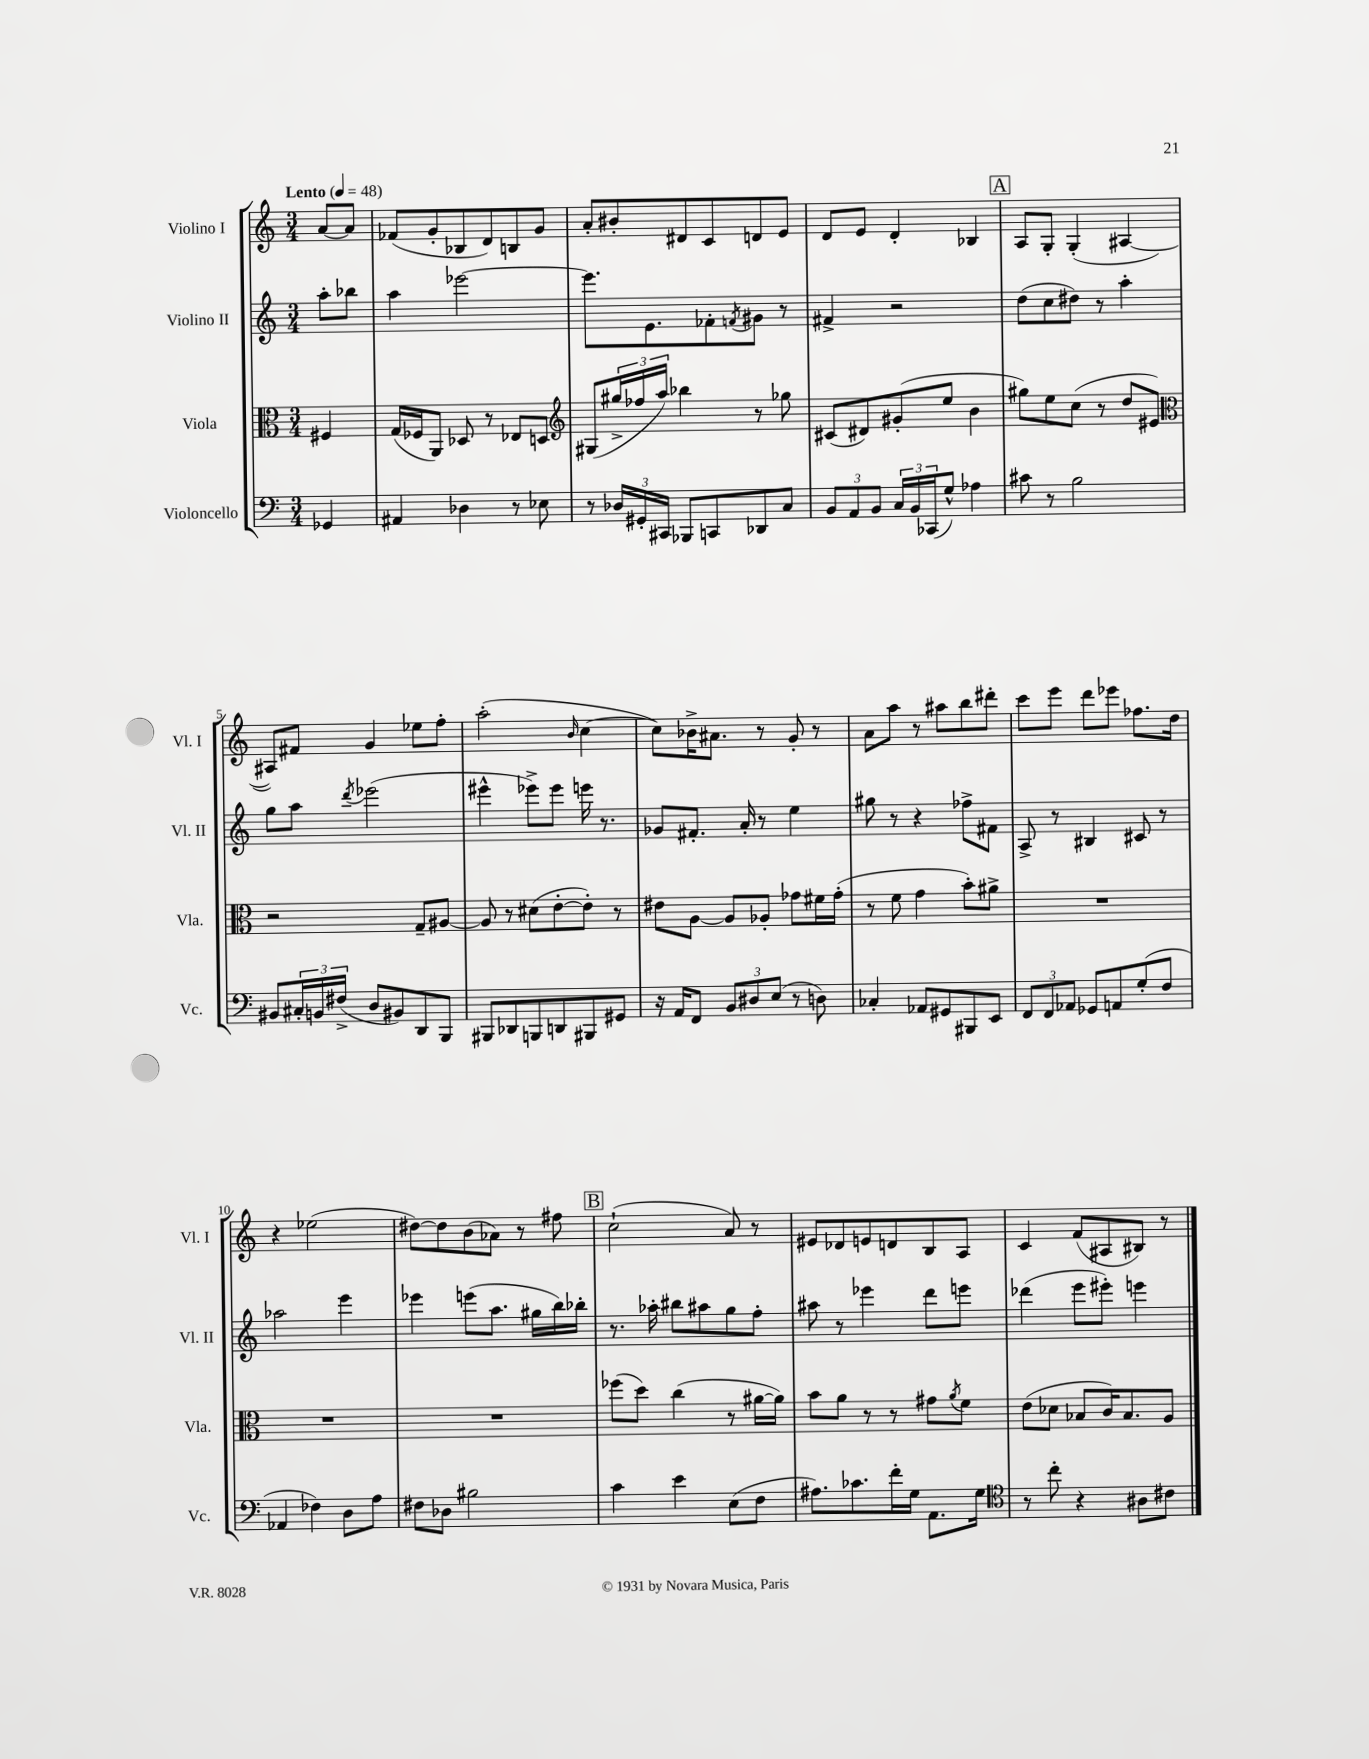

**kern	**kern	**kern	**kern
*part4	*part3	*part2	*part1
*staff4	*staff3	*staff2	*staff1
*I"Violoncello	*I"Viola	*I"Violino II	*I"Violino I
*I'Vc.	*I'Vla.	*I'Vl. II	*I'Vl. I
*clefF4	*clefC3	*clefG2	*clefG2
*k[]	*k[]	*k[]	*k[]
*M3/4	*M3/4	*M3/4	*M3/4
*MM48	*MM48	*MM48	*MM48
=	=	=	=
!	!	!	!LO:TX:a:B:t=Lento
4GG-X/	4F#X/	8aa'\L	[8a/L
.	.	8bb-X\J	8a/J]
=1	=1	=1	=1
4AA#X/	(16G/LL	4aa\	(8f-X/L
.	16F-X/J	.	.
.	8AA/J)	.	8g'/
4D-X\	8D-X/	[2eee-X\	8B-X/
.	8r	.	8d/)
8r	8E-X/L	.	8Bn/
8E-X\	8Dn/J	.	8g/J
=2	=2	=2	=2
*	*clefG2	*	*
8r	(8G#X/L	8.eee-\L]	8a'/L
24D-X/LL	24gg#X^/L	.	8b#X'/
24GG#X'/	24ff-X/	.	.
.	.	8.e\	.
24CC#X/JJ	24aa/JJ)	.	.
8BBB-X/L	4bb-X\	.	8d#X/
8CCn/	.	8f-X'\	8c/
.	.	8qfn/	.
8DD-X/	8r	8g#X\J	8dn/
8C/J	8gg-X\	8r	8e/J
=3	=3	=3	=3
12BB/L	(8c#X/L	4f#X^/	8d/L
12AA/	.	.	.
.	8d#X/)	.	8e/J
12BB/J	.	.	.
24C/LL	(8g#X'/	2r	4d'/
24BB/	.	.	.
(24CC-X/J	.	.	.
8G^^/J)	8ee/J	.	.
4A-X\	4b\	.	4B-X/
!!LO:REH:place=s1:t=A
=4	=4	=4	=4
8c#X\	8gg#X\L)	(8dd\L	8A/L
8r	8ee\	8cc\	8G'/J
2B\	(8cc\J	8dd#X\J)	(4G'/
.	8r	8r	.
.	8dd/L	4aa'\	[4A#X/
.	8e#X/J)	.	.
!!LO:LB:g=z
=5	=5	=5	=5
*	*clefC3	*	*
8BB#X/L	2r	8gg\L	8A#X/L])
24C#X'/L	.	8aa\J	8f#X/J
24BBn/	.	.	.
(24F#X^/JJ	.	.	.
.	.	8qddd/	.
8D/L	.	(2eee-X\	4g/
8BB#X/)	.	.	.
8DD/	8G~/L	.	8ee-X\L
8BBB/J	[8A#X/J	.	8ff'\J
=6	=6	=6	=6
8BBB#X/L	8A#/]	4eee#X^^\	(2aa'\
8DD-X/	8r	.	.
8BBBn/	(8d#X\L	8eee-X^\L)	.
8DDn/	[8e'\	8eee-\J	.
.	.	.	16qqb/
8BBB#X/	8e'\J])	16eeen\	[4cc\
.	.	8.r	.
8GG#X/J	8r	.	.
=7	=7	=7	=7
16r	8e#X\L	8g-X/L	8cc\L])
16AA/KL	.	.	.
8FF/J	[8A\J	8.f#X'/J	16b-X^\K
.	.	.	8.a#X\J
12BB/L	8A/L]	.	.
.	.	16a'/	.
12D#X/	.	.	.
.	8A-X'/J	8r	8r
(12E/J	.	.	.
8r	8g-X\L	4ee\	8g'/
8Dn\)	16f#X\L	.	8r
.	(16g-'\JJ	.	.
=8	=8	=8	=8
4C-X'/	8r	8gg#X\	8a\L
.	8f\	8r	8aa\J
8AA-X/L	4g\	4r	8r
8GG#X/	.	.	8aa#X\L
8BBB#X/	8b'\L)	8ff-X^\L	8bb\
8EE/J	8a#X^\J	8f#X\J	8ddd#X'\J
=9	=9	=9	=9
12FF/L	2.r	8A^/	8ccc\L
12FF/	.	.	.
.	.	8r	8eee\J
12AA-X/J	.	.	.
8GG-X/L	.	4B#X/	8ddd\L
8AAn/	.	.	8eee-X\J
(8G'/	.	8c#X/	8.ff-X\L
8F/J	.	8r	.
.	.	.	16dd\Jk
!!LO:LB:g=z
=10	=10	=10	=10
4AA-X/	2.r	2aa-X\	4r
4F-X\)	.	.	(2ee-X\
8D\L	.	4eee\	.
8A\J	.	.	.
=11	=11	=11	=11
8F#X\L	2.r	4eee-X\	[8dd#X\L)
8D-X\J	.	.	8dd#\]
2B#X\	.	(8eeen\L	(8b\
.	.	8.aa\J	8a-X\J)
.	.	.	8r
.	.	16gg#X\LL	.
.	.	16bb\)	8ff#X\
.	.	16bb-X'\JJ	.
!!LO:REH:place=s1:t=B
=12	=12	=12	=12
4c\	(8ff-X\L	8.r	(2cc`\
.	8dd\J)	.	.
.	.	16aa-X'\	.
4e\	(4cc\	8bb#X\L	.
.	.	8aa#X\	.
(8E\L	8r	8gg\	8a/)
8F\J	[16a#X\LL	8ff'\J	8r
.	16a#\JJ])	.	.
=13	=13	=13	=13
8.A#X\L)	8b\L	8aa#X\	8e#X/L
.	8a\J	8r	8d-X/
8.c-X\	.	.	.
.	8r	4eee-X\	8en/
16f'\L	8r	.	8dn/
16G\JJ	.	.	.
8.AA\L	8g#X\L	8ddd\L	8B/
.	8qa/	.	.
.	8f\J	8eeen\J	8A/J
16G\Jk	.	.	.
=14	=14	=14	=14
*clefC4	*	*	*
8r	(8e\L	(4ddd-X\	4c/
8cc'\	8d-X\J	.	.
4r	8B-X/L	8eee\L	(8f/L
.	16c/K)	8eee#X'\J)	8A#X/
.	8.B-/	.	.
8A#X\L	.	4eeen\	8B#X/J)
8c#X\J	8A/J	.	8r
==	==	==	==
*-	*-	*-	*-
